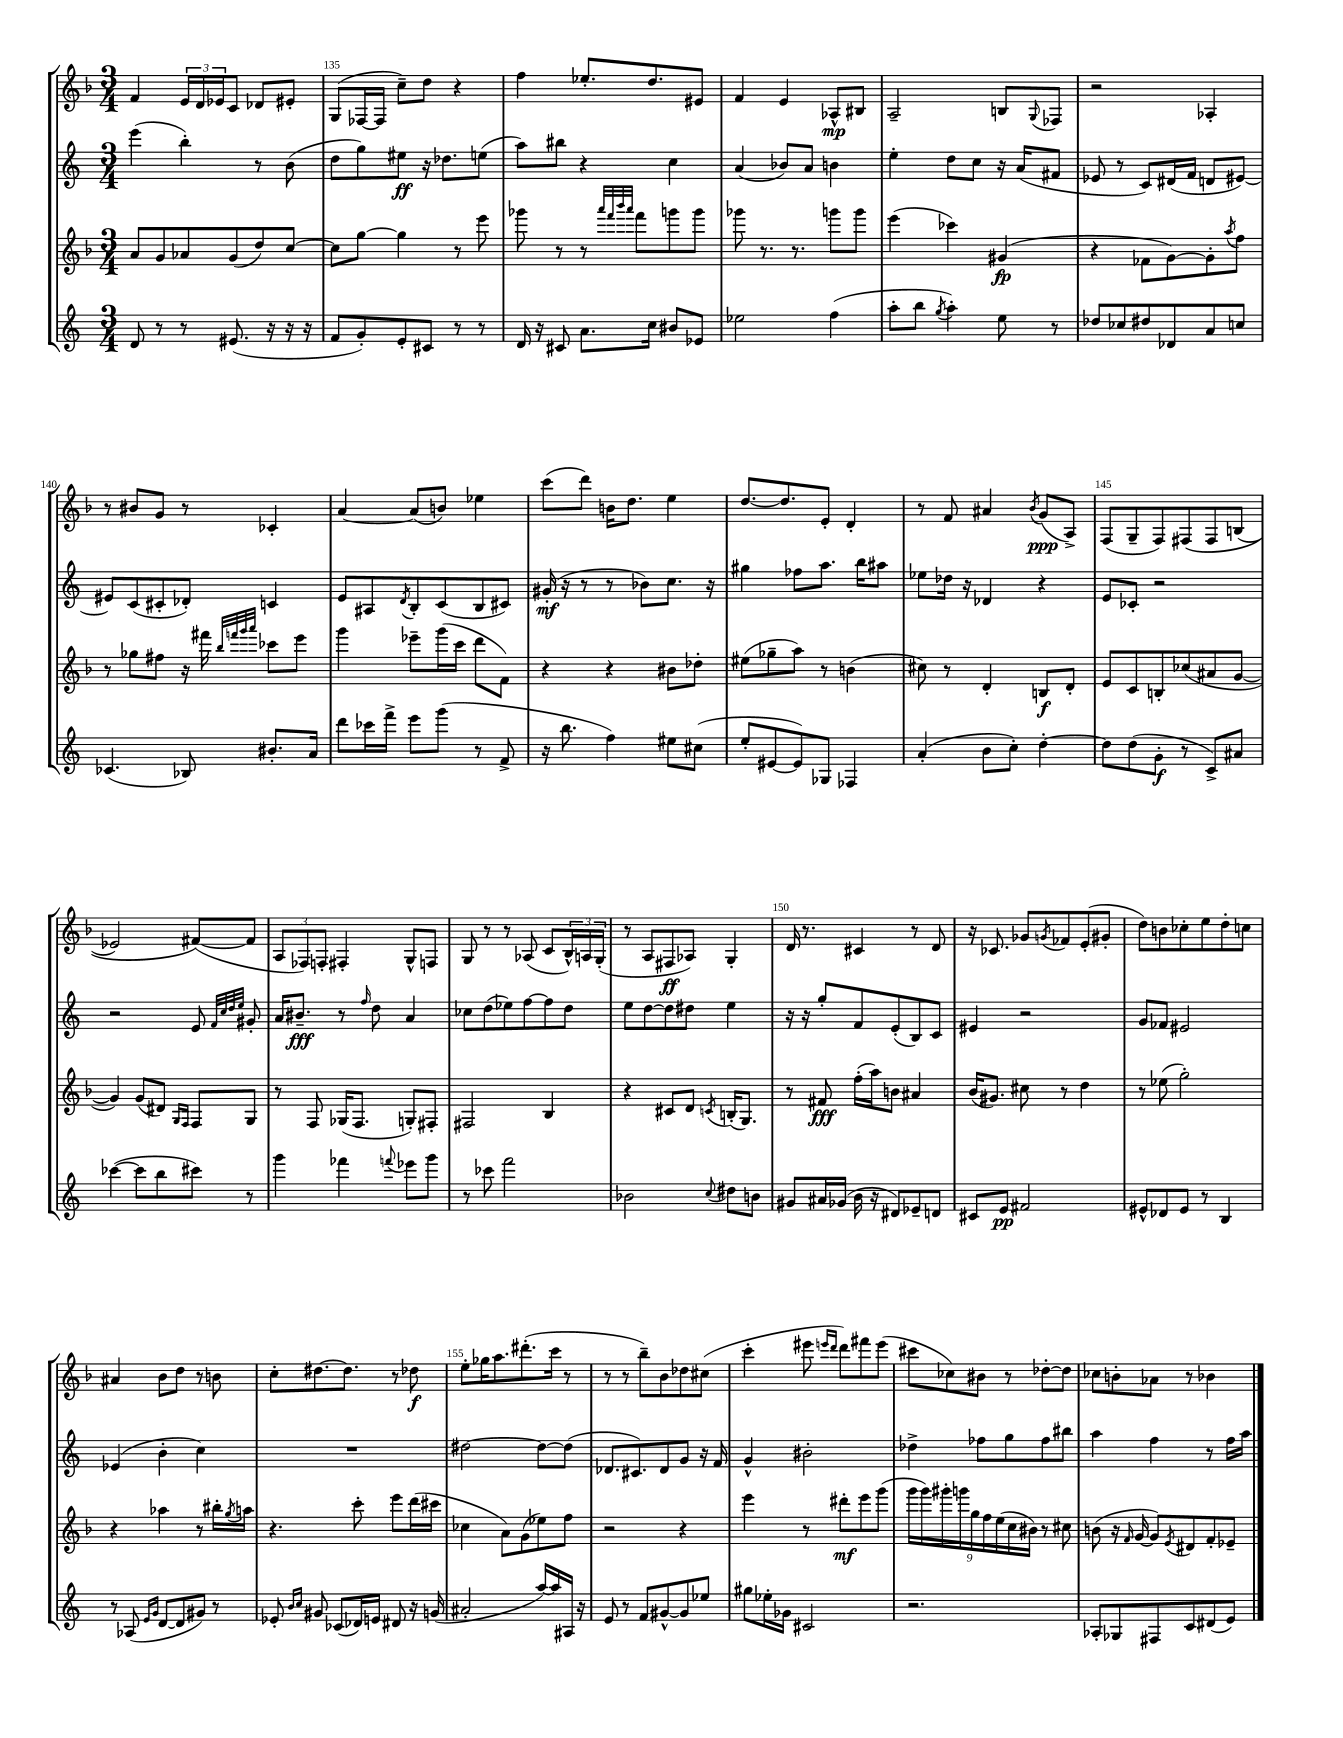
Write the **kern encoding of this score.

**kern	**kern	**kern	**kern
*staff4	*staff3	*staff2	*staff1
*clefG2	*clefG2	*clefG2	*clefG2
*k[]	*k[b-]	*k[]	*k[b-]
*M3/4	*M3/4	*M3/4	*M3/4
8d/	8a/L	(4eee\	4f/
8r	8g/	.	.
8r	8a-/	4bb'\)	24e/LL
.	.	.	24d/
.	.	.	24e-/J
(8.e#/	(8g/	.	8c/J
.	8dd/)	8r	8d-/L
16r	.	.	.
16r	[8cc/J	(8b\	8e#'/J
16r	.	.	.
=	=	=	=
8f/L	8cc\]L	8dd\L	(8G/L
8g'/)	[8gg\J	8gg\)	[16F-/L
.	.	.	16F-/]JJ
8e'/	4gg\]	8ee#\J	8cc~\L)
8c#/J	.	16r	8dd\J
.	.	8.dd-\L	.
8r	8r	.	4r
8r	8eee\	(8ee\J	.
=	=	=	=
16d/	8ggg-\	8aa\L)	4ff\
16r	.	.	.
8c#/	8r	8bb#\J	.
8.a\L	8r	4r	8.ee-'/L
.	32qqaaa/LLL	.	.
.	32qqfff/	.	.
.	32qqbbb-/	.	.
.	32qqaaa/JJJ	.	.
.	8fff\L	.	.
16cc\Jk	.	.	8.dd/
8b#/L	8ggg\	4cc\	.
8e-/J	8ggg\J	.	8e#/J
=	=	=	=
2ee-\	8ggg-\	(4a/	4f/
.	8.r	.	.
.	.	8b-/L)	4e/
.	8.r	.	.
.	.	8a/J	.
(4ff\	8ggg\L	4b\	8A-^^/L
.	8ggg\J	.	8B#/J
=	=	=	=
8aa'\L	(4eee\	4ee'\	2A~/
8bb\J	.	.	.
8qgg/	.	.	.
4aa'\)	4ccc-\)	8dd\L	.
.	.	8cc\J	.
8ee\	(4g#/	16r	8B/L
.	.	(16a/LK	.
.	.	.	8qqG/
8r	.	8f#/J	8F-/J
=	=	=	=
8dd-/L	4r	8e-/	2r
8cc-/	.	8r	.
8dd#/	8f-\L	8c/L)	.
8d-/	[8g\)	(16d#/L	.
.	.	16f/JJ	.
8a/	8g'\]	8d/L	4A-'/
.	8qaa/	.	.
8cc/J	8ff\J	[8e#/J)	.
=	=	=	=
(4.c-/	8r	8e#/]L	8r
.	8gg-\L	(8c/	8b#/L
.	8ff#\J	8c#'/	8g/J
8B-/)	16r	8d-'/J)	8r
.	16fff#\	.	.
.	32qqbb-/LLL	.	.
.	32qqfff/	.	.
.	32qqggg/	.	.
.	32qqaaa/JJJ	.	.
8.b#'/L	8ccc-\L	4c/	4c-'/
.	8eee\J	.	.
16a/Jk	.	.	.
=	=	=	=
8ddd\L	4ggg\	8e/L	[4a/
16ccc-\L	.	8A#/	.
16fff^\JJ	.	.	.
.	.	8qd/	.
8eee\L	8eee-~\L	8B'/	(8a/]L
(8ggg\J	(16ggg\L	(8c/	8b/J)
.	16ccc\JJ	.	.
8r	8ddd\L	8B/	4ee-\
8f^/	8f\J)	8c#/J)	.
=	=	=	=
16r	4r	(16g#'/	(8ccc\L
8.bb\	.	16r	.
.	.	8r	8ddd\J)
4ff\)	4r	8r	16b\LK
.	.	.	8.dd\J
.	.	8b-\L)	.
8ee#\L	8b#\L	8.cc\J	4ee\
(8cc#\J	8dd-'\J	.	.
.	.	16r	.
=	=	=	=
8ee'/L	(8ee#\L	4gg#\	[8.dd/L
[8e#/	8gg-~\	.	.
.	.	.	8.dd/]
8e#/])	8aa\J)	8ff-\L	.
8G-/J	8r	8.aa\J	8e'/J
4F-/	(4b\	.	4d'/
.	.	16bb\LK	.
.	.	8aa#\J	.
=	=	=	=
(4a'/	8cc#\)	8ee-\L	8r
.	8r	16dd-\Jk	8f/
.	.	16r	.
8b\L	4d'/	4d-/	4a#/
8cc'\J)	.	.	.
.	.	.	8qb-/
[4dd'\	8B/L	4r	(8g/L
.	8d'/J	.	8A^/J)
=	=	=	=
8dd\]L	8e/L	8e/L	(8F/L
(8dd\	8c/	8c-'/J	8G~/
8g'\J	8B'/	2r	8F/)
8r	(8cc-/	.	&(8F#/
8c^/L)	8a#/	.	8F#/
8a#/J	[8g/J	.	(8B/J
=	=	=	=
([4ccc-\	4g/])	2r	2e-/)
8ccc-\]L	(8g/L	.	.
8bb\	8d#/J)	.	.
.	16qqG/LL	.	.
.	16qqF/JJ	.	.
8ccc#\J)	8F/L	8e/	([8f#/L&)
.	.	32qqf/LLL	.
.	.	32qqcc/	.
.	.	32qqdd/	.
.	.	32qqee/JJJ	.
8r	8G/J	8g#'/	8f#/]J
=	=	=	=
4ggg\	8r	16a/LK	12A/L
.	.	8.b#~/J	.
.	.	.	12F-/)
.	8F/	.	.
.	.	.	12F'/J
4fff-\	(16G-/LK	8r	4F#'/
.	8.F/J	.	.
.	.	16qqff/	.
.	.	8dd\	.
8qqfff/	.	.	.
8eee-\L	8G'/L)	4a/	8G^^/L
8ggg\J	8F#'/J	.	8F/J
=	=	=	=
8r	2F#/	8cc-\L	8G/
8ccc-\	.	(8dd\	8r
2fff\	.	8ee-\)	8r
.	.	[8ff\	(8A-/
.	4B-/	8ff\]	8c/L
.	.	8dd\J	24B-^^/L)
.	.	.	24A/
.	.	.	(24G'/JJ
=	=	=	=
2b-\	4r	8ee\L	8r
.	.	[8dd\	8A/L
.	8c#/L	8dd\]	8F#/
.	8d/J	8dd#\J	8A-/J)
8qqcc/	8qc/	.	.
8dd#\L	(16B'/LK	4ee\	4G'/
.	8.G/J)	.	.
8b\J	.	.	.
=	=	=	=
8g#/L	8r	16r	16d/
.	.	16r	8.r
16a#/L	8f#/	8gg'/L	.
(16g-/JJ	.	.	.
16b\	(16ff'\LL	8f/	4c#/
16r	16aa\J)	.	.
8d#/L)	8b\J	(8e'/	.
8e-~/	4a#/	8B/)	8r
8d/J	.	8c/J	8d/
=	=	=	=
8c#/L	(16b-/LK	4e#/	16r
.	8.g#/J)	.	8.c-/
8e/J	.	.	.
2f#/	8cc#\	2r	8g-/L
.	.	.	8qg/
.	8r	.	8f-/
.	4dd\	.	(8e'/
.	.	.	8g#'/J
=	=	=	=
8e#^^/L	8r	8g/L	8dd\L)
8d-/	(8ee-\	8f-/J	8b\
8e#/J	2gg'\)	2e#/	8cc-'\
8r	.	.	8ee\
4B/	.	.	8dd'\
.	.	.	8cc\J
=	=	=	=
8r	4r	(4e-/	4a#/
(8A-/	.	.	.
16qqe/LL	.	.	.
16qqg/JJ	.	.	.
[8d/L	4aa-\	4b'\	8b-\L
8d/]	.	.	8dd\J
8g#/J)	8r	4cc\)	8r
8r	16bb#'\LL	.	8b\
.	8qgg/	.	.
.	16aa\JJ	.	.
=	=	=	=
8e-'/	4.r	2.r	8cc'\L
16qqb/LL	.	.	.
16qqcc/JJ	.	.	.
8g#/	.	.	[8.dd#\
(8c-/L	.	.	.
.	.	.	8.dd#\]J
16d-/L)	8ccc'\	.	.
16e/JJ	.	.	.
8d#/	8eee\L	.	8r
16r	(16ddd\L	.	8dd-\
(16g/	16ccc#\JJ	.	.
=	=	=	=
2a#'/	4cc-\	[2dd#\	8ee'\L
.	.	.	16gg-\K
.	.	.	8.aa\
.	8a\L)	.	.
.	(8g\	.	(8.ddd#'\
[16aa/LL)	8ee-\)	8dd#\_L	.
16aa/]	.	.	16ccc\Jk
16A#/JJ	8ff\J	(8dd#\]J	8r
16r	.	.	.
=	=	=	=
8e/	2r	8.d-/L	8r
8r	.	.	8r
.	.	8.c#/)	.
8f/L	.	.	8bb-~\L)
[8g#^^/	.	8d-/	8b-\
8g#/]	4r	8g/J	8dd-\
8ee-/J	.	16r	(8cc#\J
.	.	16f/	.
=	=	=	=
8gg#\L	4eee\	4g^^/	4ccc'\
16ee-'\L	.	.	.
16g-\JJ	.	.	.
2c#/	8r	2b#'\	8eee#\
.	.	.	16qqeee/LL
.	.	.	16qqddd/JJ
.	8ddd#'\L	.	8ddd\L)
.	8eee\	.	8fff#\
.	(8ggg\J	.	(8eee\J
=	=	=	=
2.r	18ggg\LL	4dd-^\	8ccc#\L
.	18ggg\)	.	.
.	18ggg#'\	.	.
.	.	.	8cc-\)
.	18ggg\	.	.
.	18gg\	.	.
.	.	8ff-\L	8b#\J
.	18ff\	.	.
.	(18ee\	.	.
.	.	8gg\	8r
.	18cc\	.	.
.	18b#\JJ)	.	.
.	8r	8ff-\	[8dd-'\L
.	8cc#\	8bb#\J	8dd-\]J
=	=	=	=
8A-'/L	(8b\	4aa\	8cc-\L
8G-/	16r	.	8b'\
.	16qqf/	.	.
.	[16g/	.	.
8F#/	8g/]L)	4ff\	8a-\J
.	8qe/	.	.
8c/	8d#/	.	8r
(8d#/	8f'/	8r	4b-\
8e/J)	8e-~/J	16ff\LL	.
.	.	16aa\JJ	.
==	==	==	==
*-	*-	*-	*-
